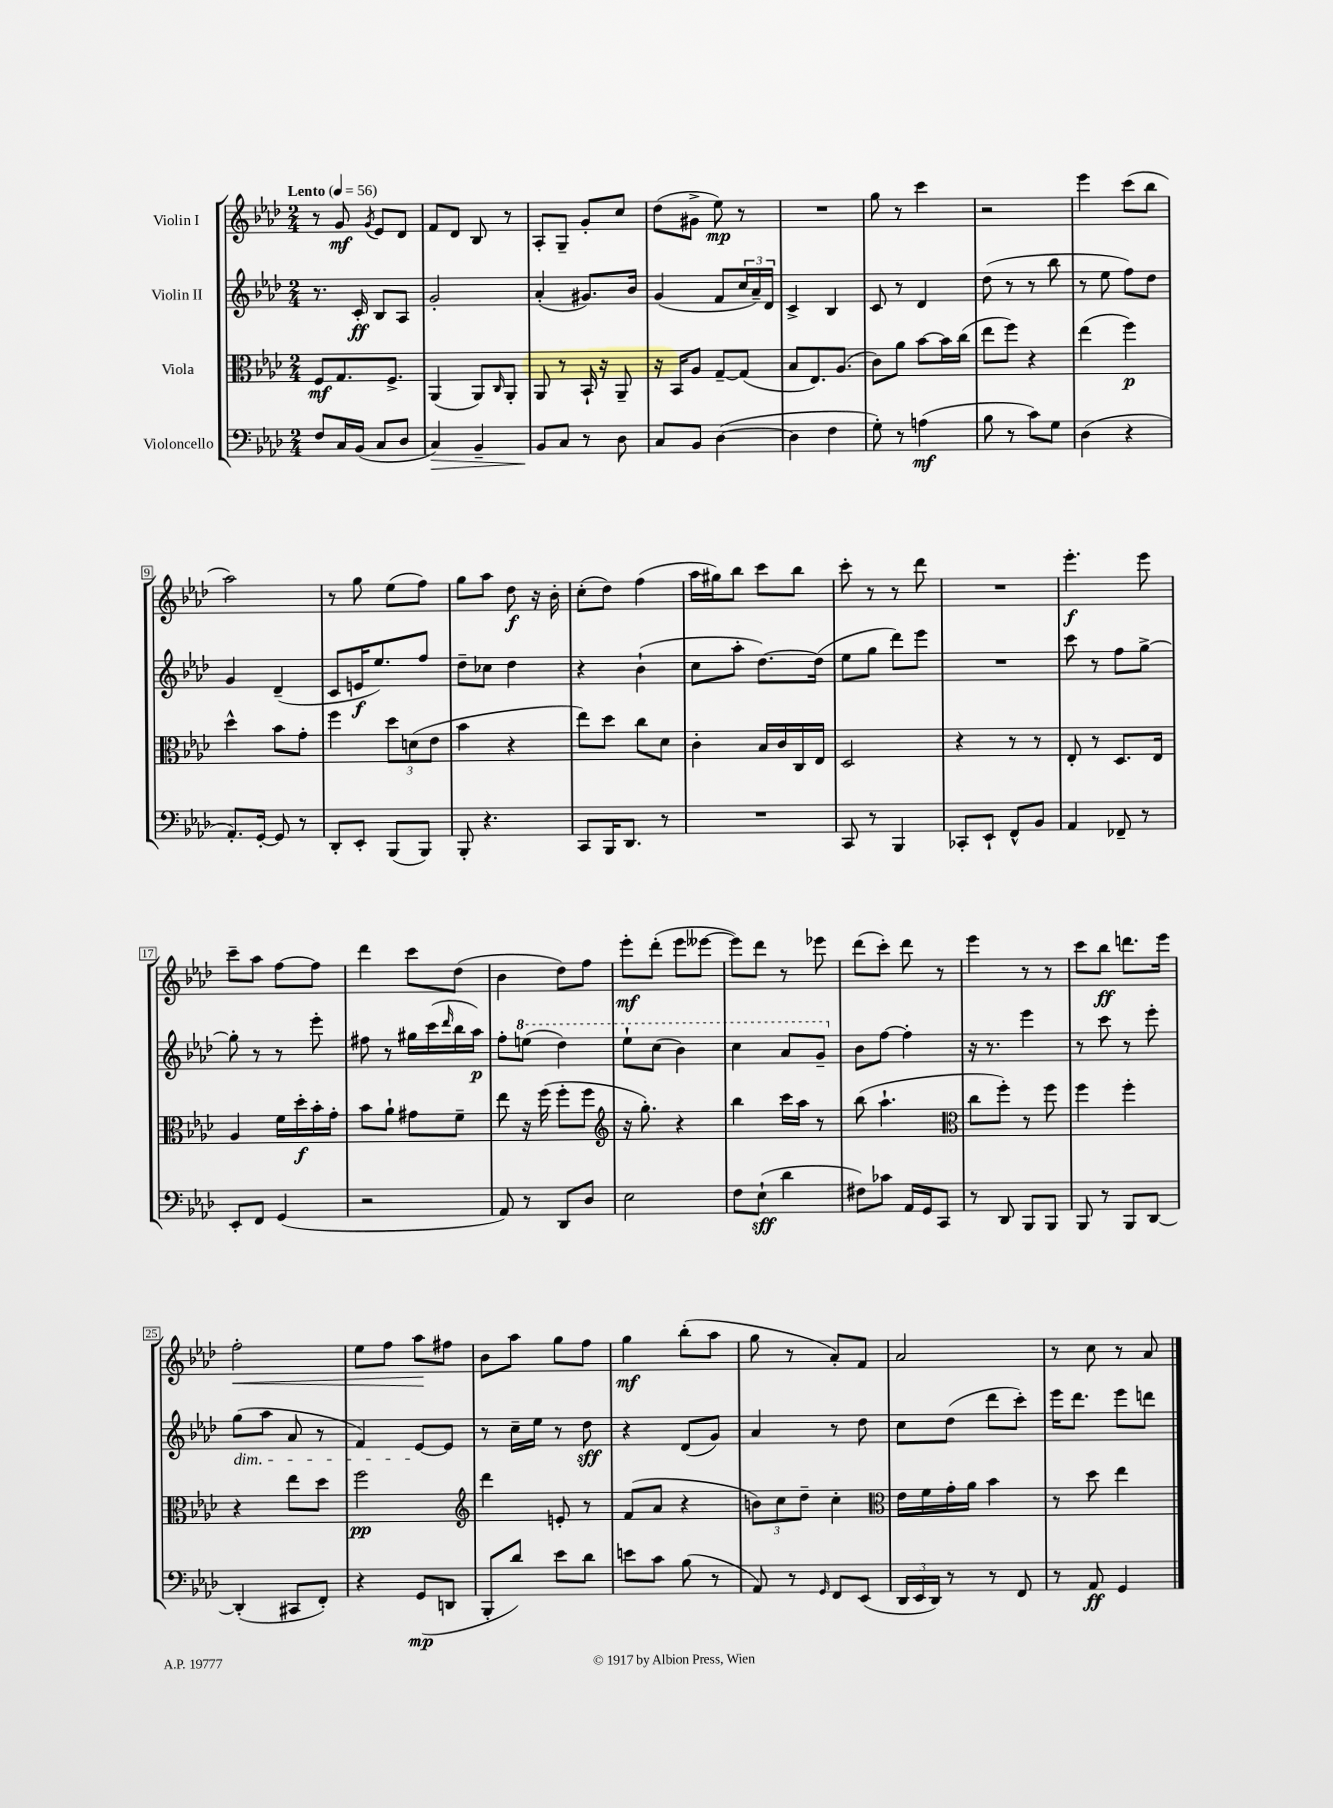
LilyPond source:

<<
\new StaffGroup <<
\new Staff = "s0" \with { instrumentName = "Violin I" } {
    \clef treble \key aes \major \numericTimeSignature \time 2/4 \tempo "Lento" 4 = 56
    r8 g'8\mf \acciaccatura { g'8 } ees'8 des'8 |
    f'8 des'8 bes8 r8 |
    aes8-. g8-- g'8-. c''8 |
    des''8( gis'8-> ees''8\mp) r8 |
    R2 |
    g''8 r8 c'''4 |
    r2 |
    ees'''4 c'''8( bes''8 |
    aes''2) |
    r8 g''8 ees''8( f''8) |
    g''8 aes''8 des''8\f r16 bes'16-. |
    c''8-.( des''8) f''4( |
    aes''16 gis''16) bes''8 c'''8 bes''8 |
    c'''8-. r8 r8 des'''8 |
    R2 |
    ees'''4.-.\f ees'''8 |
    c'''8-- aes''8 f''8~ f''8 |
    des'''4 c'''8 des''8( |
    bes'4 des''8) f''8 |
    ees'''8-.\mf des'''8-.( ees'''8 eeses'''8~ |
    eeses'''8) des'''8 r8 ees'''8 |
    des'''8( c'''8-.) des'''8 r8 |
    ees'''4 r8 r8 |
    c'''8 bes''8\ff d'''8. ees'''16 |
    f''2-.\< |
    ees''8 f''8 aes''8\! fis''8 |
    bes'8 aes''8 g''8 f''8 |
    g''4\mf bes''8-.( aes''8 |
    g''8 r8 aes'8-.) f'8 |
    aes'2 |
    r8 c''8 r8 aes'8 \bar "|." |
}
\new Staff = "s1" \with { instrumentName = "Violin II" } {
    \clef treble \key aes \major \numericTimeSignature \time 2/4
    r8. c'16-.\ff bes8 aes8 |
    g'2-. |
    aes'4-.( gis'8.) bes'16 |
    g'4( f'8 \tuplet 3/2 { c''16 aes'16--) des'16 } |
    c'4-> bes4 |
    c'8 r8 des'4 |
    des''8( r8 r8 bes''8 |
    r8 ees''8 f''8) des''8 |
    g'4 des'4--( |
    c'8 e'16\f ees''8.) f''8 |
    des''8-- ces''8 des''4 |
    r4 bes'4-!( |
    c''8 aes''8-. des''8.~) des''16( |
    ees''8 g''8 des'''8) ees'''8 |
    R2 |
    c'''8 r8 f''8 g''8~-> |
    g''8-. r8 r8 ees'''8-. |
    fis''8 r8 gis''16 c'''16( \grace { des'''16 } bes''16 aes''16\p) |
    f''8-. \ottava #1 e'''8( des'''4) |
    ees'''8-! c'''8( bes''4) |
    c'''4 aes''8 g''8-- \ottava #0 |
    bes'8 f''8~ f''4-. |
    r16 r8. ees'''4 |
    r8 c'''8 r8 ees'''8-. |
    g''8\dim( aes''8 aes'8 r8 |
    f'4) ees'8~\! ees'8 |
    r8 c''16-- ees''16 r8 des''8\sff |
    r4 des'8( g'8) |
    aes'4 r8 des''8 |
    c''8 des''8( des'''8 c'''8-.) |
    ees'''16 des'''8. ees'''8 d'''8 \bar "|." |
}
\new Staff = "s2" \with { instrumentName = "Viola" } {
    \clef alto \key aes \major \numericTimeSignature \time 2/4
    f8\mf g8. f8.-> |
    aes,4( aes,8) \grace { c16 } aes,8-. |
    aes,8 r8 bes,16-! r16 aes,8-- |
    r16 bes,16 aes8 g8~-- g8( |
    bes8 ees8.) aes8.( |
    c'8) aes'8 bes'8~ bes'16 c''16( |
    ees''8 f''8) r4 |
    ees''4( f''4\p) |
    des''4-^ bes'8 g'8-. |
    f''4 \tuplet 3/2 { des''8 d'8( ees'8 } |
    bes'4 r4 |
    ees''8) des''8 c''8 des'8 |
    c'4-. bes16 c'16 c16 ees16 |
    des2 |
    r4 r8 r8 |
    ees8-. r8 des8. ees16 |
    aes4 f'16 des''16-.\f bes'16-. g'16-. |
    bes'8 aes'8-! gis'8 f'8-- |
    ees''8 r16 f''16( f''8-. f''8 |
    \clef treble r16 g''8.-.) r4 |
    bes''4 c'''16 aes''16 r8 |
    bes''8( aes''4.-! |
    \clef alto c''8 f''8-.) r8 f''8 |
    f''4 f''4-. |
    r4 ees''8 des''8 |
    f''2\pp |
    \clef treble des'''4 e'8-. r8 |
    f'8( aes'8 r4 |
    \tuplet 3/2 { b'8) c''8 des''8-- } c''4-. |
    \clef alto ees'16 f'16 g'16-. aes'16 bes'4 |
    r8 des''8 ees''4 \bar "|." |
}
\new Staff = "s3" \with { instrumentName = "Violoncello" } {
    \clef bass \key aes \major \numericTimeSignature \time 2/4
    f8 c16 bes,16( c8 des8 |
    c4\>) bes,4-- |
    bes,8\! c8 r8 des8 |
    c8 bes,8 des4~( |
    des4 f4 |
    g8-.) r8 a4\mf( |
    bes8 r8 c'8) g8 |
    des4( r4 |
    aes,8.-.) g,16~-. g,8 r8 |
    des,8-. ees,8-. bes,,8( bes,,8) |
    bes,,8-. r4. |
    c,8 bes,,16 des,8. r8 |
    R2 |
    c,8 r8 bes,,4 |
    ces,8-. ees,8-! f,8-^ bes,8 |
    aes,4 fes,8-- r8 |
    ees,8-. f,8 g,4( |
    r2 |
    aes,8) r8 des,8 des8 |
    ees2 |
    f8 ees8-!\sff( des'4 |
    fis8) ces'8 aes,16 g,16 c,8 |
    r8 des,8 bes,,8 bes,,8 |
    bes,,8 r8 bes,,8 des,8~ |
    des,4-.( cis,8 f,8-.) |
    r4 g,8\mp( d,8 |
    bes,,8-. des'8) ees'8 des'8 |
    e'8 c'8 bes8( r8 |
    aes,8) r8 \grace { g,16 } f,8 ees,8( |
    \tuplet 3/2 { des,16 ees,16 des,16) } r8 r8 f,8 |
    r8 aes,8\ff g,4 \bar "|." |
}
>>
>>
\layout { \context { \Score \override BarNumber.stencil = #(make-stencil-boxer 0.1 0.3 ly:text-interface::print) } }
